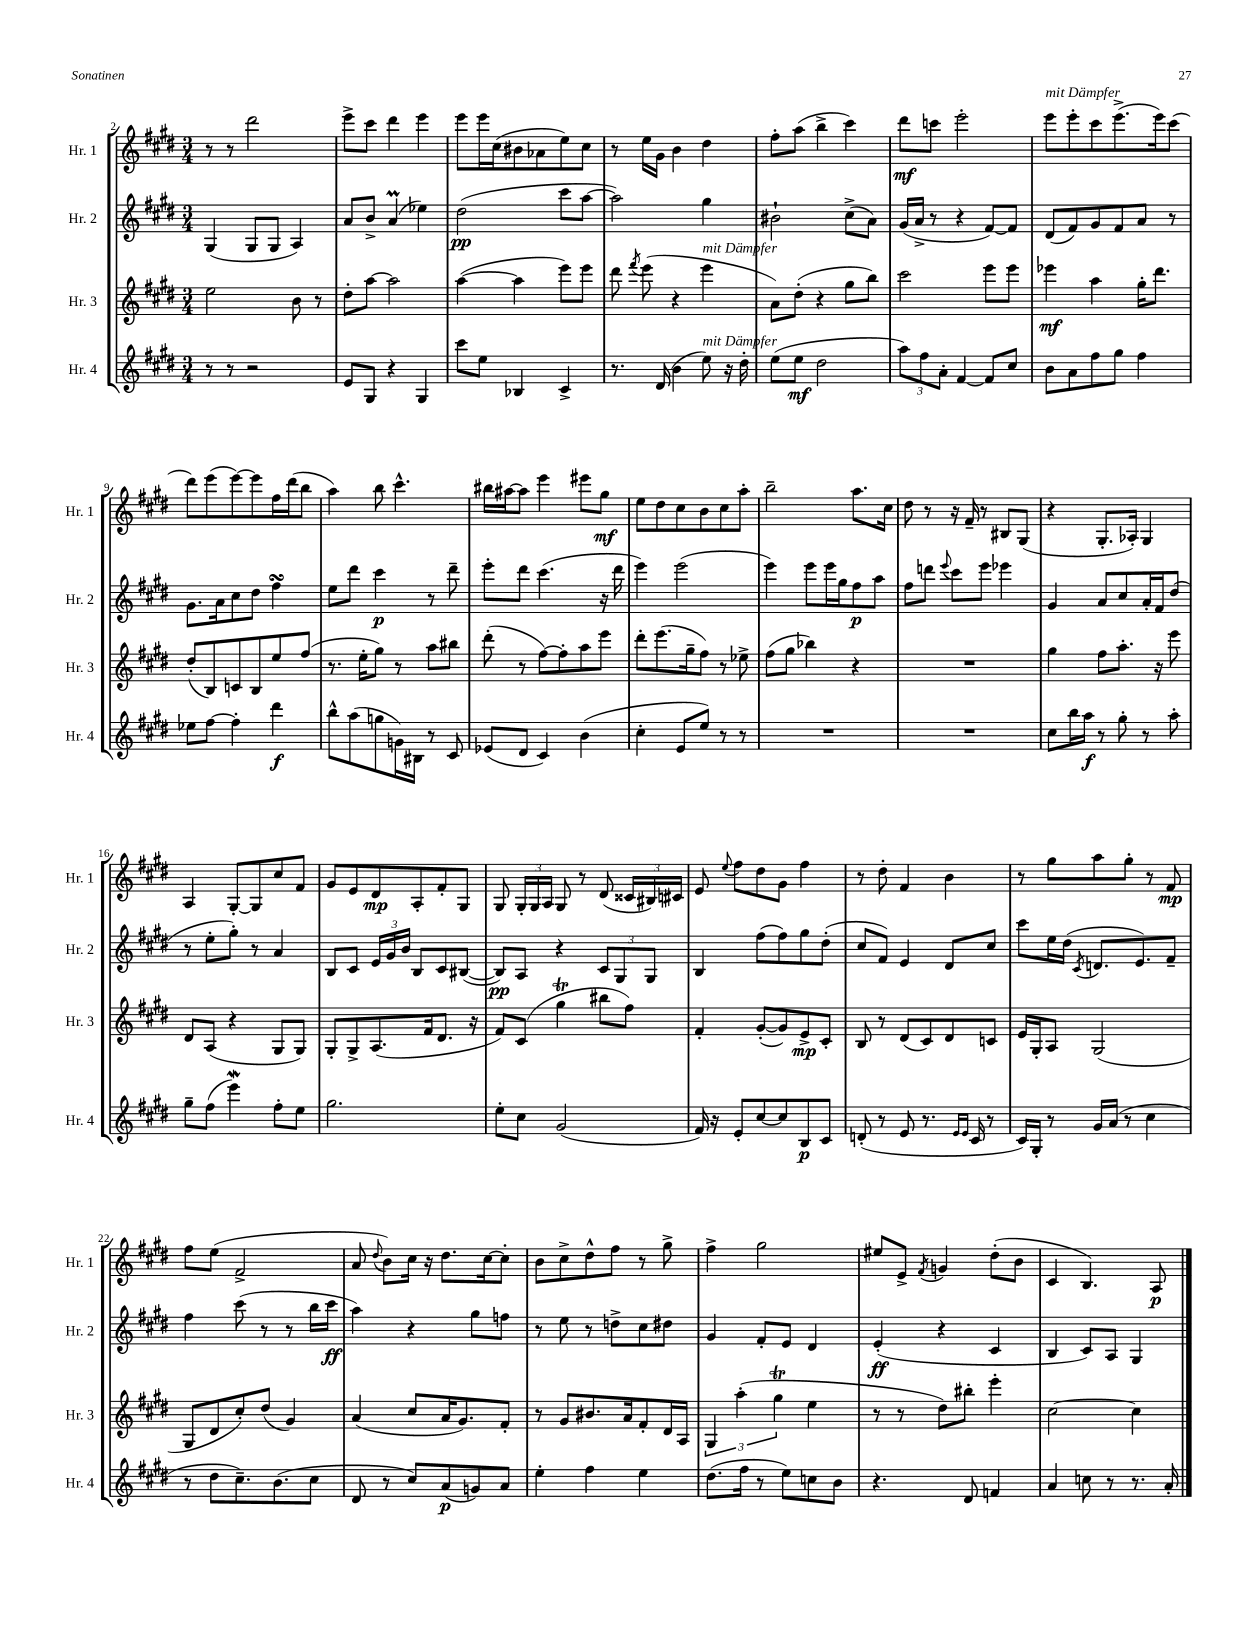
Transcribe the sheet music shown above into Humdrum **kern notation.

**kern	**dynam	**kern	**dynam	**kern	**dynam	**kern	**dynam
*part4	*part4	*part3	*part3	*part2	*part2	*part1	*part1
*staff4	*staff4	*staff3	*staff3	*staff2	*staff2	*staff1	*staff1
*I"Hr. 4	*	*I"Hr. 3	*	*I"Hr. 2	*	*I"Hr. 1	*
*I'Hr. 4	*	*I'Hr. 3	*	*I'Hr. 2	*	*I'Hr. 1	*
*clefG2	*	*clefG2	*	*clefG2	*	*clefG2	*
*k[f#c#g#d#]	*	*k[f#c#g#d#]	*	*k[f#c#g#d#]	*	*k[f#c#g#d#]	*
*M3/4	*	*M3/4	*	*M3/4	*	*M3/4	*
=2	=2	=2	=2	=2	=2	=2	=2
8r	.	2ee\	.	(4G#/	.	8r	.
8r	.	.	.	.	.	8r	.
2r	.	.	.	8G#/L	.	2ddd#\	.
.	.	.	.	8G#/J	.	.	.
.	.	8b\	.	4A/)	.	.	.
.	.	8r	.	.	.	.	.
=3	=3	=3	=3	=3	=3	=3	=3
8e/L	.	8dd#'\L	.	8a/L	.	8eee^\L	.
8G#/J	.	[8aa\J	.	8b^/J	.	8ccc#\J	.
4r	.	2aa\]	.	(4aM/	.	4ddd#\	.
4G#/	.	.	.	4ee-X\)	.	4eee\	.
=4	=4	=4	=4	=4	=4	=4	=4
8ccc#\L	.	([4aa\	.	(2dd#\	pp	8eee\L	.
8ee\J	.	.	.	.	.	16eee\L	.
.	.	.	.	.	.	(16cc#\J	.
4B-X/	.	4aa\]	.	.	.	8b#X\	.
.	.	.	.	.	.	8a-X\	.
4c#^/	.	8eee\L)	.	8ccc#\L	.	8ee\)	.
.	.	8eee\J	.	[8aa\J	.	8cc#\J	.
=5	=5	=5	=5	=5	=5	=5	=5
8.r	.	8ddd#\	.	2aa\])	.	8r	.
.	.	8qfff#/	.	.	.	.	.
.	.	(8eee\	.	.	.	16ee\LL	.
(16d#/	.	.	.	.	.	16g#\JJ	.
4b\	.	4r	.	.	.	4b\	.
!	!	!LO:TX:a:i:t=mit Dämpfer	!	!	!	!	!
!LO:TX:a:i:t=mit Dämpfer	!	!	!	!	!	!	!
8ee\)	.	4eee\	.	4gg#\	.	4dd#\	.
16r	.	.	.	.	.	.	.
16dd#'\	.	.	.	.	.	.	.
=6	=6	=6	=6	=6	=6	=6	=6
(8ee\L	.	8a\L)	.	2b#X`\	.	8ff#'\L	.
8ee\J	mf	(8dd#'\J	.	.	.	(8aa\J	.
2dd#\	.	4r	.	.	.	4bb^\	.
.	.	8gg#\L	.	(8cc#^\L	.	4ccc#\)	.
.	.	8bb\J)	.	8a\J)	.	.	.
=7	=7	=7	=7	=7	=7	=7	=7
12aa\L)	.	2ccc#\	.	(16g#/LL	.	8ddd#\L	mf
.	.	.	.	16a^/JJ	.	.	.
12ff#\	.	.	.	.	.	.	.
.	.	.	.	8r	.	8cccn\J	.
12a'\J	.	.	.	.	.	.	.
[4f#/	.	.	.	4r	.	2eee'\	.
8f#/L]	.	8eee\L	.	[8f#/L)	.	.	.
8cc#/J	.	8eee\J	.	8f#/J]	.	.	.
=8	=8	=8	=8	=8	=8	=8	=8
!	!	!	!	!	!	!LO:TX:a:i:t=mit Dämpfer	!
8b\L	.	4eee-X\	mf	(8d#/L	.	8eee\L	.
8a\	.	.	.	8f#/)	.	8eee'\	.
8ff#\	.	4aa\	.	8g#/	.	8ccc#\	.
8gg#\J	.	.	.	8f#/	.	(8.eee^\	.
4ff#\	.	16gg#'\KL	.	8a/J	.	.	.
.	.	8.ddd#\J	.	.	.	16eee\k)	.
.	.	.	.	8r	.	(8ccc#\J	.
!!LO:LB:g=z
=9	=9	=9	=9	=9	=9	=9	=9
8ee-X\L	.	(8dd#'/L	.	8.g#\L	.	8ddd#\L)	.
[8ff#\J	.	8B/)	.	.	.	(8eee\	.
.	.	.	.	16a\k	.	.	.
4ff#'\]	.	8cn/	.	8cc#\	.	[8eee\)	.
.	.	8B/	.	8dd#\J	.	8eee\]	.
4ddd#\	f	8ee/	.	4ff#sSSS\	.	16ff#\L	.
.	.	.	.	.	.	(16ddd#\J	.
.	.	(8ff#/J	.	.	.	8bb\J	.
=10	=10	=10	=10	=10	=10	=10	=10
8bb^^\L	.	8.r	.	8ee\L	.	4aa\)	.
(8aa\	.	.	.	8ddd#\J	.	.	.
.	.	16ee'\KL	.	.	.	.	.
8ggn\	.	8gg#\J)	.	4ccc#\	p	8bb\	.
16gn\L)	.	8r	.	.	.	4.ccc#^^\	.
16B#X\JJ	.	.	.	.	.	.	.
8r	.	8aa\L	.	8r	.	.	.
8c#/	.	8bb#X\J	.	8ddd#~\	.	.	.
=11	=11	=11	=11	=11	=11	=11	=11
(8e-X/L	.	(8ddd#'\	.	8eee'\L	.	16bb#X\LL	.
.	.	.	.	.	.	[16aa#X\J	.
8d#/J	.	8r	.	8ddd#\J	.	8aa#\J]	.
4c#/)	.	[8ff#\L)	.	(4.ccc#\	.	4eee\	.
.	.	8ff#'\]	.	.	.	.	.
(4b\	.	8aa\	.	.	.	8eee#X\L	.
.	.	8eee\J	.	16r	.	8gg#\J	mf
.	.	.	.	16ddd#\	.	.	.
=12	=12	=12	=12	=12	=12	=12	=12
4cc#'\	.	8ddd#'\L	.	4eee\)	.	8ee\L	.
.	.	(8.eee\	.	.	.	8dd#\	.
8e/L	.	.	.	(2eee\	.	8cc#\	.
.	.	16gg#~\k	.	.	.	.	.
8ee/J)	.	8ff#\J)	.	.	.	8b\	.
8r	.	8r	.	.	.	8cc#\	.
8r	.	8ee-X^\	.	.	.	8aa'\J	.
=13	=13	=13	=13	=13	=13	=13	=13
2.r	.	(8ff#\L	.	4eee\)	.	2bb~\	.
.	.	8gg#\J	.	.	.	.	.
.	.	4bb-X\)	.	8eee\L	.	.	.
.	.	.	.	16eee\L	.	.	.
.	.	.	.	16gg#\J	.	.	.
.	.	4r	.	8ff#\	p	8.aa\L	.
.	.	.	.	8aa\J	.	.	.
.	.	.	.	.	.	16cc#\Jk	.
=14	=14	=14	=14	=14	=14	=14	=14
2.r	.	2.r	.	8ff#\L	.	8dd#\	.
.	.	.	.	8dddn\J	.	8r	.
.	.	.	.	8qqeee/	.	.	.
.	.	.	.	8ccc#\L	.	16r	.
.	.	.	.	.	.	16f#~/	.
.	.	.	.	8eee\J	.	8r	.
.	.	.	.	4eee-X\	.	8B#X/L	.
.	.	.	.	.	.	(8G#/J	.
=15	=15	=15	=15	=15	=15	=15	=15
8cc#\L	.	4gg#\	.	4g#/	.	4r	.
16bb\L	.	.	.	.	.	.	.
16aa\JJ	f	.	.	.	.	.	.
8r	.	8ff#\L	.	8a/L	.	8.G#'/L	.
8gg#'\	.	8.aa'\J	.	8cc#/	.	.	.
.	.	.	.	.	.	16A-X'/Jk)	.
8r	.	.	.	16a'/L	.	4G#/	.
.	.	16r	.	16f#/J	.	.	.
8aa'\	.	8eee\	.	(8dd#/J	.	.	.
!!LO:LB:g=z
=16	=16	=16	=16	=16	=16	=16	=16
8gg#~\L	.	8d#/L	.	8r	.	4A/	.
(8ff#\J	.	(8A/J	.	8ee'\L	.	.	.
4eeew\)	.	4r	.	8gg#'\J)	.	[8G#'/L	.
.	.	.	.	8r	.	8G#/]	.
8ff#'\L	.	8G#/L	.	4a/	.	8cc#/	.
8ee\J	.	8G#/J)	.	.	.	8f#/J	.
=17	=17	=17	=17	=17	=17	=17	=17
2.gg#\	.	8G#'/L	.	8B/L	.	8g#/L	.
.	.	8G#^/	.	8c#/J	.	8e/	.
.	.	(8.A/	.	24e/LL	.	8d#/	mp
.	.	.	.	24g#/	.	.	.
.	.	.	.	24b/JJ	.	.	.
.	.	.	.	8B/L	.	8A'/	.
.	.	16f#/k	.	.	.	.	.
.	.	8.d#/J	.	8c#/	.	8f#'/	.
.	.	.	.	([8B#X/J	.	8G#/J	.
.	.	16r	.	.	.	.	.
=18	=18	=18	=18	=18	=18	=18	=18
8ee'\L	.	8f#/L)	.	8B#/L])	pp	8G#/	.
8cc#\J	.	(8c#/J	.	8A/J	.	24G#'/LL	.
.	.	.	.	.	.	24G#/	.
.	.	.	.	.	.	24A/JJ	.
(2g#/	.	4gg#t\	.	4r	.	8G#/	.
.	.	.	.	.	.	8r	.
.	.	8bb#X\L	.	12c#/L	.	(8d#/	.
.	.	.	.	12G#/	.	.	.
.	.	8ff#\J)	.	.	.	24c##X/LL	.
.	.	.	.	12G#/J	.	24B#X/)	.
.	.	.	.	.	.	24c#X/JJ	.
=19	=19	=19	=19	=19	=19	=19	=19
16f#/)	.	4f#'/	.	4B/	.	8e/	.
16r	.	.	.	.	.	.	.
.	.	.	.	.	.	8qqee/	.
8e'/L	.	.	.	.	.	8ff#\L	.
[8cc#/	.	([8g#'/L	.	(8ff#\L	.	8dd#\	.
8cc#/]	.	8g#/])	.	8ff#\)	.	8g#\J	.
8B/	p	8e^/	mp	8gg#\	.	4ff#\	.
8c#/J	.	8c#'/J	.	(8dd#'\J	.	.	.
=20	=20	=20	=20	=20	=20	=20	=20
(8dn'/	.	8B/	.	8cc#/L	.	8r	.
8r	.	8r	.	8f#/J)	.	8dd#'\	.
8e/	.	(8d#/L	.	4e/	.	4f#/	.
8.r	.	8c#/)	.	.	.	.	.
.	.	8d#/	.	8d#/L	.	4b\	.
16qqe/LL	.	.	.	.	.	.	.
16qqe/JJ	.	.	.	.	.	.	.
16c#/	.	.	.	.	.	.	.
8r	.	8cn/J	.	8cc#/J	.	.	.
=21	=21	=21	=21	=21	=21	=21	=21
16c#/LL)	.	16e/LL	.	8ccc#\L	.	8r	.
16G#'/JJ	.	16G#'/J	.	.	.	.	.
8r	.	8A/J	.	16ee\L	.	8gg#\L	.
.	.	.	.	(16dd#\JJ	.	.	.
.	.	.	.	8qc#/	.	.	.
16g#/LL	.	(2G#/	.	8.dn/L	.	8aa\	.
(16a/JJ	.	.	.	.	.	.	.
8r	.	.	.	.	.	8gg#'\J	.
.	.	.	.	8.e/)	.	.	.
4cc#\	.	.	.	.	.	8r	.
.	.	.	.	8f#~/J	.	8f#/	mp
!!LO:LB:g=z
=22	=22	=22	=22	=22	=22	=22	=22
8r	.	8G#/L	.	4ff#\	.	8ff#\L	.
8dd#\L	.	8d#/	.	.	.	(8ee\J	.
8.cc#~\)	.	8cc#'/)	.	(8ccc#\	.	2f#^/	.
.	.	(8dd#/J	.	8r	.	.	.
(8.b\	.	.	.	.	.	.	.
.	.	4g#/)	.	8r	.	.	.
8cc#\J	.	.	.	16bb\LL	.	.	.
.	.	.	.	16ccc#\JJ	ff	.	.
=23	=23	=23	=23	=23	=23	=23	=23
8d#/	.	(4a/	.	4aa\)	.	8a/	.
.	.	.	.	.	.	8qqdd#/	.
8r	.	.	.	.	.	8b\L)	.
8cc#/L)	.	8cc#/L	.	4r	.	16cc#\Jk	.
.	.	.	.	.	.	16r	.
(8a/	p	16a/K	.	.	.	8.dd#\L	.
.	.	8.g#/)	.	.	.	.	.
8gn/)	.	.	.	8gg#\L	.	.	.
.	.	.	.	.	.	[16cc#\k	.
8a/J	.	8f#'/J	.	8ffn\J	.	8cc#'\J]	.
=24	=24	=24	=24	=24	=24	=24	=24
4ee'\	.	8r	.	8r	.	8b\L	.
.	.	8g#/L	.	8ee\	.	8cc#^\	.
4ff#\	.	8.b#X/	.	8r	.	8dd#^^\	.
.	.	.	.	8ddn^\L	.	8ff#\J	.
.	.	16a/k	.	.	.	.	.
4ee\	.	8f#'/	.	8cc#\	.	8r	.
.	.	16d#/L	.	8dd#X\J	.	8gg#^\	.
.	.	16A/JJ	.	.	.	.	.
=25	=25	=25	=25	=25	=25	=25	=25
(8.dd#\L	.	6G#/	.	4g#/	.	4ff#^\	.
.	.	(6aa'\	.	.	.	.	.
16ff#\Jk	.	.	.	.	.	.	.
8r	.	.	.	8f#'/L	.	2gg#\	.
.	.	6gg#t\	.	.	.	.	.
8ee\L)	.	.	.	8e/J	.	.	.
8ccn\	.	4ee\	.	4d#/	.	.	.
8b\J	.	.	.	.	.	.	.
=26	=26	=26	=26	=26	=26	=26	=26
4.r	.	8r	.	(4e'/	ff	8ee#X/L	.
.	.	8r	.	.	.	8e^/J	.
.	.	.	.	.	.	8qf#/	.
.	.	8dd#\L)	.	4r	.	4gn/	.
8d#/	.	8bb#X'\J	.	.	.	.	.
4fn/	.	4eee'\	.	4c#/	.	(8dd#'\L	.
.	.	.	.	.	.	8b\J	.
=27	=27	=27	=27	=27	=27	=27	=27
4a/	.	[2cc#\	.	4B/	.	4c#/	.
8ccn\	.	.	.	8c#/L)	.	4.B/)	.
8r	.	.	.	8A/J	.	.	.
8.r	.	4cc#\]	.	4G#/	.	.	.
.	.	.	.	.	.	8A/	p
16a'/	.	.	.	.	.	.	.
==	==	==	==	==	==	==	==
*-	*-	*-	*-	*-	*-	*-	*-
